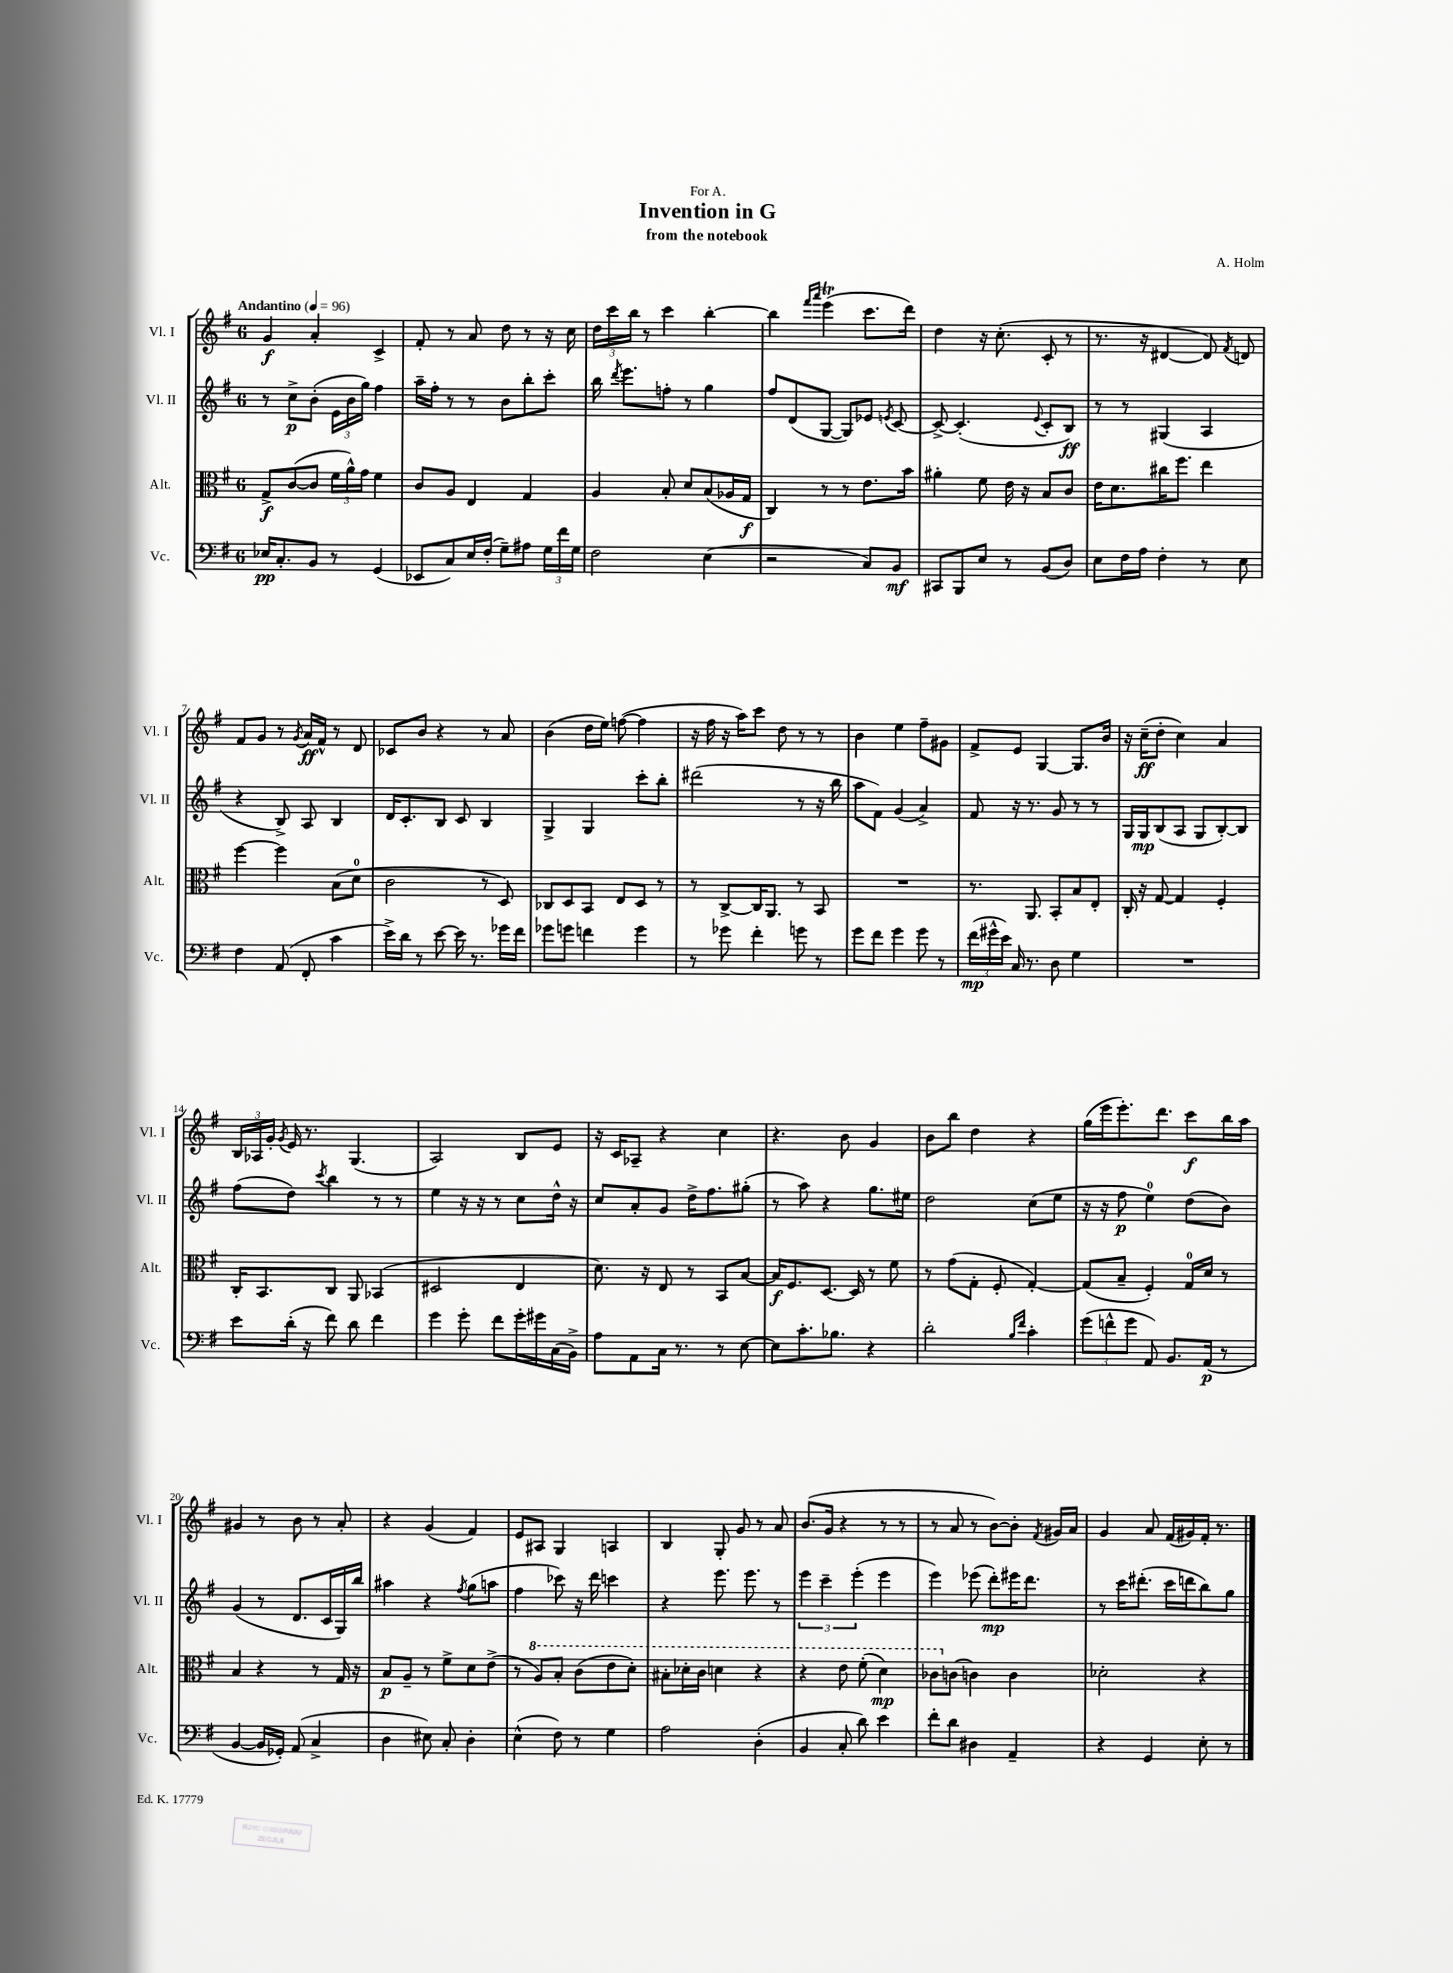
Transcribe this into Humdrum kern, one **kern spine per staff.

**kern	**dynam	**kern	**dynam	**kern	**dynam	**kern	**dynam
*part4	*part4	*part3	*part3	*part2	*part2	*part1	*part1
*staff4	*staff4	*staff3	*staff3	*staff2	*staff2	*staff1	*staff1
*I"Vc.	*	*I"Alt.	*	*I"Vl. II	*	*I"Vl. I	*
*I'Vc.	*	*I'Alt.	*	*I'Vl. II	*	*I'Vl. I	*
*clefF4	*	*clefC3	*	*clefG2	*	*clefG2	*
*k[f#]	*	*k[f#]	*	*k[f#]	*	*k[f#]	*
*M6/8	*	*M6/8	*	*M6/8	*	*M6/8	*
*MM96	*	*MM96	*	*MM96	*	*MM96	*
=1	=1	=1	=1	=1	=1	=1	=1
!	!	!	!	!	!	!LO:TX:a:B:t=Andantino	!
16E-X/KL	pp	8G^/L	f	8r	.	4g/	f
8.C'/	.	.	.	.	.	.	.
.	.	([8c/	.	8cc^\L	p	.	.
8BB/J	.	8c/J]	.	(8b'\J	.	4a'/	.
8r	.	24f#\LL	.	24e\LL	.	.	.
.	.	24a^^\)	.	24b\	.	.	.
.	.	24g\JJ	.	24gg\JJ)	.	.	.
(4GG/	.	4f#\	.	4ff#\	.	4c^/	.
=2	=2	=2	=2	=2	=2	=2	=2
8EE-X/L	.	8c/L	.	16aa~\LL	.	8f#'/	.
.	.	.	.	16ff#'\JJ	.	.	.
8C/)	.	8A/J	.	8r	.	8r	.
16E/L	.	4E/	.	8r	.	8a/	.
(16F#'/JJ	.	.	.	.	.	.	.
8G~\L)	.	.	.	8b\L	.	8dd\	.
8A#X\J	.	4G/	.	8bb'\	.	8r	.
24G\LL	.	.	.	8ccc'\J	.	16r	.
24f#\	.	.	.	.	.	.	.
.	.	.	.	.	.	16cc\	.
24G\JJ	.	.	.	.	.	.	.
=3	=3	=3	=3	=3	=3	=3	=3
2F#\	.	4A/	.	16bb\	.	24dd\LL	.
.	.	.	.	.	.	24ccc\	.
.	.	.	.	8qddd/	.	.	.
.	.	.	.	8.eee\L	.	.	.
.	.	.	.	.	.	24bb\JJ	.
.	.	.	.	.	.	8r	.
.	.	8B'/	.	8ffn'\J	.	4ccc\	.
.	.	8d/L	.	8r	.	.	.
(4E\	.	(8B/	.	4gg\	.	[4bb'\	.
.	.	16A-X/L	.	.	.	.	.
.	.	16G/JJ	f	.	.	.	.
=4	=4	=4	=4	=4	=4	=4	=4
2r	.	4C/)	.	8ff#/L	.	4bb\]	.
.	.	.	.	(8d/	.	.	.
.	.	.	.	.	.	16qqfff#/LL	.
.	.	.	.	.	.	16qqaaa/JJ	.
.	.	8r	.	[8G/J	.	(4eeeT\	.
.	.	8r	.	8G/L])	.	.	.
8C/L)	.	8.e\L	.	8e-X/J	.	8.ccc\L	.
.	.	.	.	8qen/	.	.	.
8BB/J	mf	.	.	[8c/	.	.	.
.	.	16b\Jk	.	.	.	16ddd\Jk)	.
=5	=5	=5	=5	=5	=5	=5	=5
8CC#X/L	.	4a#X'\	.	8c^/_	.	4dd\	.
8BBB/	.	.	.	(4.c'/]	.	.	.
8E/J	.	8f#\	.	.	.	16r	.
.	.	.	.	.	.	(8.cc'\	.
8r	.	16e\	.	.	.	.	.
.	.	16r	.	.	.	.	.
.	.	.	.	8qqe/	.	.	.
(8BB/L	.	8B/L	.	8c'/L	.	8c'/	.
8D/J)	.	8c/J	.	8B/J)	ff	8r	.
=6	=6	=6	=6	=6	=6	=6	=6
8E\L	.	16e\KL	.	8r	.	8.r	.
.	.	8.d\	.	.	.	.	.
16F#\L	.	.	.	8r	.	.	.
16A\JJ	.	.	.	.	.	16r	.
4F#'\	.	16cc#X\K	.	(4G#X/	.	[4d#X/	.
.	.	8.ff#\J	.	.	.	.	.
8r	.	4ee\	.	4A/	.	8d#/])	.
.	.	.	.	.	.	8qf#/	.
8E\	.	.	.	.	.	8dn/	.
!!LO:LB:g=z
=7	=7	=7	=7	=7	=7	=7	=7
4F#\	.	[4ff#\	.	4r	.	8f#/L	.
.	.	.	.	.	.	8g/J	.
(8AA/	.	4ff#\]	.	8B^/)	.	8r	.
.	.	.	.	.	.	8qg/	.
8FF#'/	.	.	.	8A/	.	16a/LL	ff
.	.	.	.	.	.	16f#^^/JJ	.
4c\	.	(8B\L	.	4B/	.	8r	.
.	.	8d\J	.	.	.	8d/	.
=8	=8	=8	=8	=8	=8	=8	=8
16e^\LL)	.	2c\	.	16d/KL	.	8c-X/L	.
16d\JJ	.	.	.	8.c'/	.	.	.
8r	.	.	.	.	.	8b/J	.
[8e\	.	.	.	8B/J	.	4r	.
16e\]	.	.	.	8c/	.	.	.
8.r	.	.	.	.	.	.	.
.	.	8r	.	4B/	.	8r	.
16g-X\LL	.	8D/)	.	.	.	8a/	.
16f#\JJ	.	.	.	.	.	.	.
=9	=9	=9	=9	=9	=9	=9	=9
8g-X\L	.	8C-X/L	.	4G^/	.	(4b\	.
8gn\J	.	8D/	.	.	.	.	.
4fn\	.	8BB/J	.	4G/	.	16dd\LL	.
.	.	.	.	.	.	16ee\JJ)	.
.	.	8E/L	.	.	.	([8ffn\	.
4g\	.	8D/J	.	8ccc'\L	.	4ff\]	.
.	.	8r	.	8bb'\J	.	.	.
=10	=10	=10	=10	=10	=10	=10	=10
8r	.	8r	.	(2ddd#X\	.	16r	.
.	.	.	.	.	.	16ff#\	.
8g-X\	.	[8C^/L	.	.	.	16r	.
.	.	.	.	.	.	16aa\KL)	.
4f#'\	.	16C/K]	.	.	.	8ccc\J	.
.	.	8.AA/J	.	.	.	.	.
.	.	.	.	.	.	8dd\	.
8gn\	.	8r	.	8r	.	8r	.
8r	.	8BB/	.	16r	.	8r	.
.	.	.	.	16bb\	.	.	.
=11	=11	=11	=11	=11	=11	=11	=11
8g\L	.	2.r	.	8aa\L	.	4b\	.
8f#\J	.	.	.	8f#\J)	.	.	.
4g\	.	.	.	(4g/	.	4ee\	.
8g\	.	.	.	4a^/)	.	8ff#~\L	.
8r	.	.	.	.	.	8g#X\J	.
=12	=12	=12	=12	=12	=12	=12	=12
(24f#\LL	mp	8.r	.	8f#/	.	8f#^/L	.
24g#X^^\	.	.	.	.	.	.	.
24e\JJ)	.	.	.	.	.	.	.
16C/	.	.	.	16r	.	8e/J	.
8.r	.	8.AA/	.	8.r	.	.	.
.	.	.	.	.	.	[4G/	.
8D\	.	8BB'/L	.	8g/	.	.	.
4G\	.	8B/	.	8r	.	8.G/L]	.
.	.	8E'/J	.	8r	.	.	.
.	.	.	.	.	.	16b/Jk	.
=13	=13	=13	=13	=13	=13	=13	=13
2.r	.	16C'/	.	16G/LL	.	16r	.
.	.	16r	.	16G/J	mp	(16cc~\KL	ff
.	.	[8G/	.	(8B/	.	8dd'\J	.
.	.	4G/]	.	8A/J	.	4cc\)	.
.	.	.	.	8G/L	.	.	.
.	.	4F#'/	.	[8B'/)	.	4a/	.
.	.	.	.	8B/J]	.	.	.
!!LO:LB:g=z
=14	=14	=14	=14	=14	=14	=14	=14
8e\L	.	16C'/KL	.	(8ff#\L	.	24B/LL	.
.	.	.	.	.	.	24A-X/	.
.	.	8.BB/	.	.	.	.	.
.	.	.	.	.	.	24g'/JJ	.
.	.	.	.	.	.	8qg/	.
(16d'\Jk	.	.	.	8dd\J)	.	16e/	.
16r	.	.	.	.	.	8.r	.
.	.	.	.	8qccc/	.	.	.
8f#\)	.	8C/J	.	4bb\	.	.	.
8d\	.	8AA/	.	.	.	(4.G/	.
4f#\	.	(4BB-X/	.	8r	.	.	.
.	.	.	.	8r	.	.	.
=15	=15	=15	=15	=15	=15	=15	=15
4g\	.	2D#X/	.	4ee\	.	2A/)	.
8g'\	.	.	.	16r	.	.	.
.	.	.	.	16r	.	.	.
8f#\L	.	.	.	8r	.	.	.
16g'\L	.	4E/	.	8cc\L	.	8B/L	.
16g#X\	.	.	.	.	.	.	.
(16C\	.	.	.	16dd^^\Jk	.	8e/J	.
16BB^\JJ)	.	.	.	16r	.	.	.
=16	=16	=16	=16	=16	=16	=16	=16
8A\L	.	8.d\)	.	8cc/L	.	16r	.
.	.	.	.	.	.	16c/KL	.
8AA\	.	.	.	8a'/	.	8A-X~/J	.
.	.	16r	.	.	.	.	.
16C\Jk	.	8E/	.	8g/J	.	4r	.
8.r	.	.	.	.	.	.	.
.	.	8r	.	16dd^\KL	.	.	.
.	.	.	.	8.ff#\	.	.	.
8r	.	8BB/L	.	.	.	4cc\	.
[8E\	.	[8B/J	.	(8gg#X'\J	.	.	.
=17	=17	=17	=17	=17	=17	=17	=17
8E\L]	.	16B/KL]	f	8r	.	4.r	.
.	.	8.F#/	.	.	.	.	.
8.c'\	.	.	.	8aa\)	.	.	.
.	.	[8.D/J	.	4r	.	.	.
8.B-X\J	.	.	.	.	.	.	.
.	.	.	.	.	.	8b\	.
.	.	16D/]	.	.	.	.	.
4r	.	8r	.	8.gg\L	.	4g/	.
.	.	8f#\	.	.	.	.	.
.	.	.	.	16ee#X\Jk	.	.	.
=18	=18	=18	=18	=18	=18	=18	=18
2d'\	.	8r	.	2dd\	.	8b\L	.
.	.	(8g\L	.	.	.	8bb\J	.
.	.	8G'\J	.	.	.	4dd\	.
.	.	8F#'/	.	.	.	.	.
16qqB/LL	.	.	.	.	.	.	.
16qqf#/JJ	.	.	.	.	.	.	.
4c'\	.	[4G'/)	.	(8cc\L	.	4r	.
.	.	.	.	8ee\J	.	.	.
=19	=19	=19	=19	=19	=19	=19	=19
(12g\L	.	(8G/L]	.	16r	.	(16gg\LL	.
.	.	.	.	16r	.	16eee\J	.
12fn^^\	.	.	.	.	.	.	.
.	.	8B~/J	.	8ff#\	p	8.eee'\)	.
12g\J	.	.	.	.	.	.	.
8AA/)	.	4F#'/)	.	4ee\)	.	.	.
.	.	.	.	.	.	8.ddd\J	.
8.BB/L	.	.	.	.	.	.	.
.	.	16G/LL	.	(8dd\L	.	8ccc\L	f
(16AA/Jk	p	16d/JJ	.	.	.	.	.
8r	.	8r	.	8b\J)	.	16bb\L	.
.	.	.	.	.	.	16aa\JJ	.
!!LO:LB:g=z
=20	=20	=20	=20	=20	=20	=20	=20
[4BB/	.	4B/	.	(4g/	.	4g#X/	.
16BB/LL]	.	4r	.	8r	.	8r	.
16GG-X'/JJ)	.	.	.	.	.	.	.
(8AA/	.	.	.	8.d/L	.	8b\	.
4C^/	.	8r	.	.	.	8r	.
.	.	.	.	16c/L	.	.	.
.	.	16G/	.	16G/)	.	8a'/	.
.	.	16r	.	16bb/JJ	.	.	.
=21	=21	=21	=21	=21	=21	=21	=21
4D\	.	8B/L	p	4aa#X\	.	4r	.
.	.	8A~/J	.	.	.	.	.
8E#X\)	.	8r	.	4r	.	(4g/	.
8C'/	.	8f#^\L	.	.	.	.	.
.	.	.	.	8qff#/	.	.	.
4D'\	.	8d\	.	(8gg\L	.	4f#/)	.
.	.	(8e^\J	.	8aan\J	.	.	.
=22	=22	=22	=22	=22	=22	=22	=22
(4E^^\	.	8r	.	4ff#\	.	8e/L	.
*	*	*8va	*	*	*	*	*
.	.	8a/L)	.	.	.	8A#X/J	.
8F#\)	.	8b'/J	.	8ccc-X\)	.	4G/	.
8r	.	(8cc\L	.	16r	.	.	.
.	.	.	.	16ddd\	.	.	.
4G\	.	8ee\	.	4cccn\	.	4An/	.
.	.	8dd'\J)	.	.	.	.	.
=23	=23	=23	=23	=23	=23	=23	=23
2A\	.	8b#X'\L	.	4r	.	4B/	.
.	.	16dd-X'\L	.	.	.	.	.
.	.	16cc\JJ	.	.	.	.	.
.	.	4ddn\	.	8.eee\	.	8G'/	.
.	.	.	.	.	.	8g/	.
.	.	.	.	8.eee\	.	.	.
(4D'\	.	4r	.	.	.	8r	.
.	.	.	.	8r	.	8a/	.
=24	=24	=24	=24	=24	=24	=24	=24
4BB/	.	4r	.	6eee\	.	(8.b/L	.
.	.	.	.	6ccc~\	.	.	.
.	.	.	.	.	.	16g/Jk	.
8C'/	.	8ee\	.	.	.	4r	.
.	.	.	.	(6eee'\	.	.	.
8d\)	.	(8ff#'\	.	.	.	.	.
4e\	.	4dd\)	mp	4eee\	.	8r	.
.	.	.	.	.	.	8r	.
=25	=25	=25	=25	=25	=25	=25	=25
8f#'\L	.	8cc-X\L	.	4eee\)	.	8r	.
*	*	*X8va	*	*	*	*	*
8d\J	.	[8cn\J	.	.	.	8a/	.
4D#X\	.	4cn\]	.	(8eee-X\	.	8r	.
.	.	.	.	8ddd'\L)	mp	[8b\L)	.
4AA~/	.	4c\	.	16eee#X\K	.	8b'\J]	.
.	.	.	.	8.ddd\J	.	.	.
.	.	.	.	.	.	8qf#/	.
.	.	.	.	.	.	16g#X/LL	.
.	.	.	.	.	.	16a/JJ	.
=26	=26	=26	=26	=26	=26	=26	=26
4r	.	2d-X'\	.	8r	.	4g/	.
.	.	.	.	16ccc\KL	.	.	.
.	.	.	.	(8.ddd#X'\J	.	.	.
4GG/	.	.	.	.	.	8a/	.
.	.	.	.	16ccc\LL	.	(16f#/LL	.
.	.	.	.	16dddn\J	.	16g#X/)	.
8E'\	.	4r	.	8bb\)	.	16f#'/JJ	.
.	.	.	.	.	.	8.r	.
8r	.	.	.	8gg\J	.	.	.
==	==	==	==	==	==	==	==
*-	*-	*-	*-	*-	*-	*-	*-
